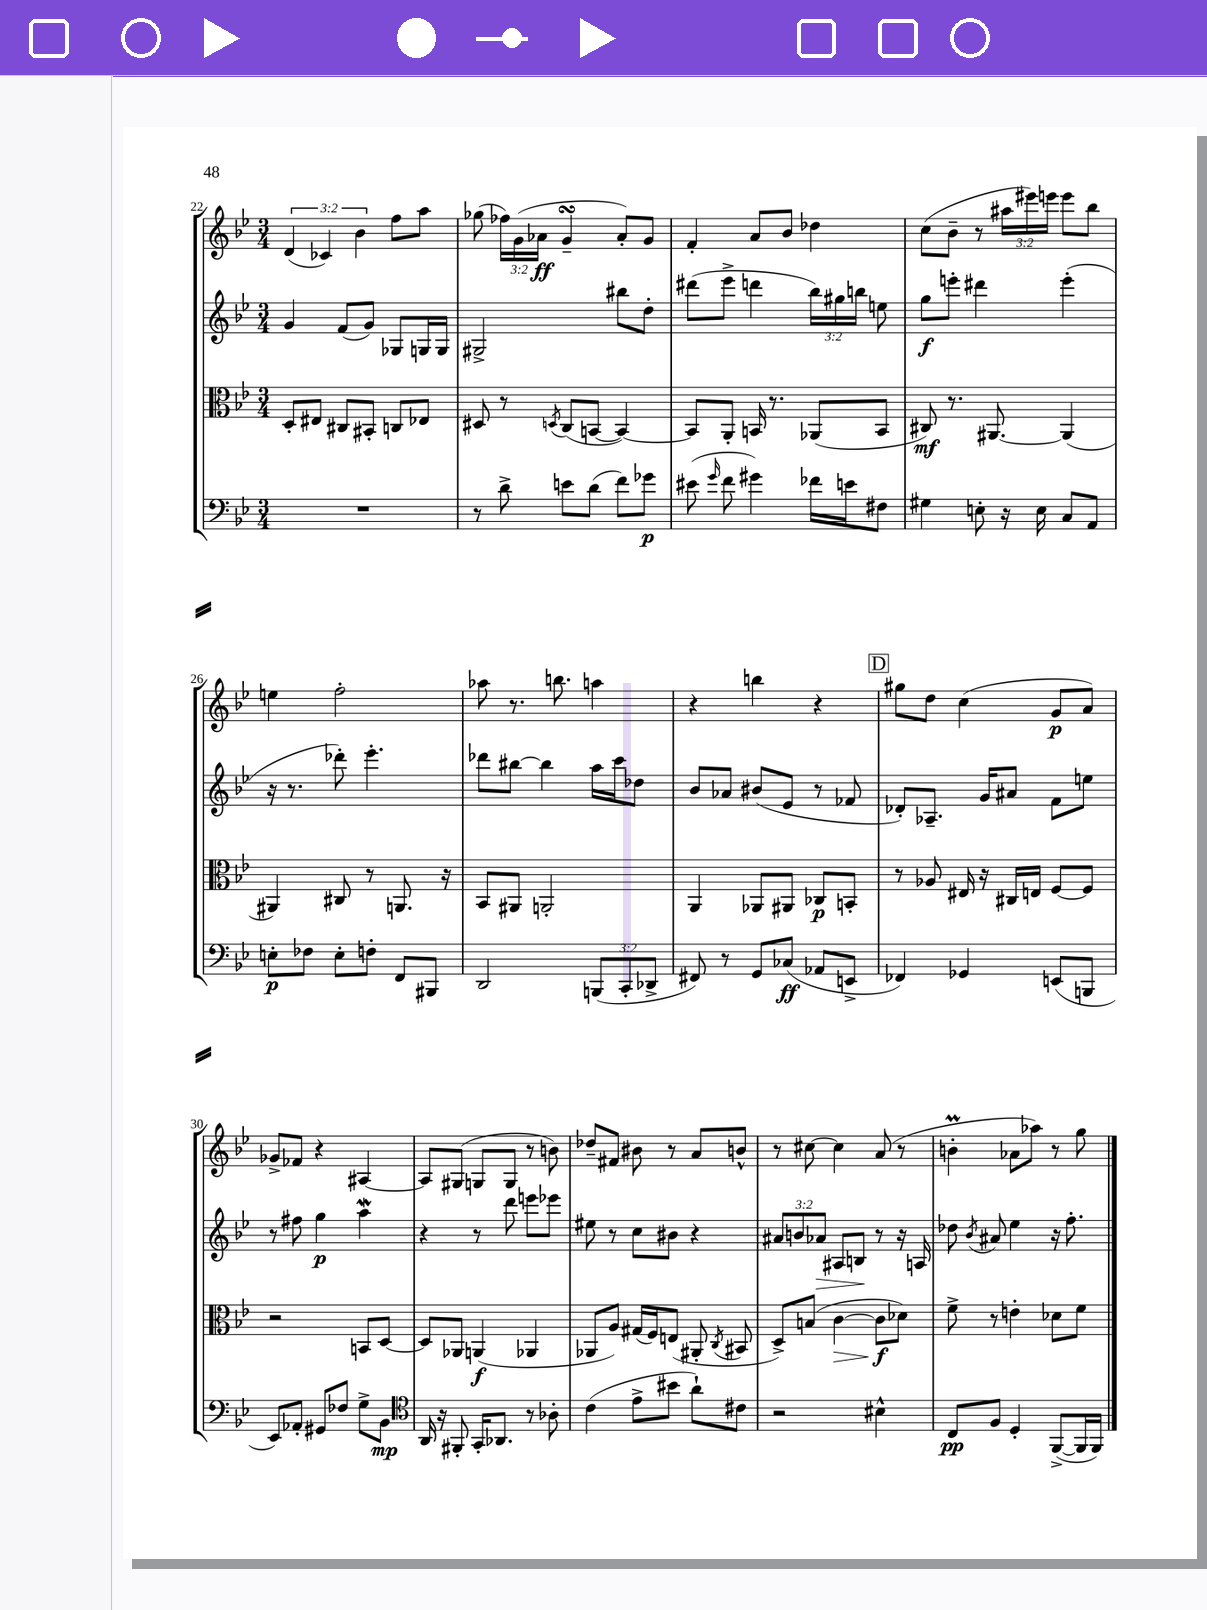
<<
\new StaffGroup <<
\new Staff = "s0" {
    \clef treble \key bes \major \numericTimeSignature \time 3/4 \override Staff.TupletNumber.text = #tuplet-number::calc-fraction-text
    \autoBeamOff \tuplet 3/2 { d'4( ces'4) bes'4 } f''8[ a''8] |
    ges''8( \tuplet 3/2 { fes''16[) g'16( aes'16]\ff } g'4--\turn aes'8[-.) g'8] |
    f'4-. a'8[ bes'8] des''4 |
    c''8[( bes'8]-- r8 \tuplet 3/2 { ais''16[ eis'''16) e'''16] } e'''8[ bes''8] |
    e''4 f''2-. |
    aes''8 r8. b''8. a''4 |
    r4 b''4 r4 |
    \mark \markup { \box "D" } gis''8[ d''8] c''4( g'8[\p a'8]) |
    ges'8[-> fes'8] r4 ais4~ |
    ais8[ gis8]( g8[ g8] r8 b'8) |
    des''8[-- fis'8] bis'8 r8 a'8[ b'8]-^ |
    r8 cis''8~ cis''4 a'8( r8 |
    b'4-.\prall aes'8[ aes''8]) r8 g''8 \bar "|." |
}
\new Staff = "s1" {
    \clef treble \key bes \major \numericTimeSignature \time 3/4 \override Staff.TupletNumber.text = #tuplet-number::calc-fraction-text
    \autoBeamOff g'4 f'8[( g'8]) ges8[ g16 g16] |
    gis2-> bis''8[ d''8]-. |
    dis'''8[( ees'''8]-> d'''4 \tuplet 3/2 { bes''16[) gis''16 b''16] } e''8 |
    g''8[\f e'''8]-. dis'''4 e'''4-.( |
    r16 r8. des'''8-.) ees'''4.-. |
    des'''8[ bis''8]~ bis''4 a''16[ c'''16 des''8] |
    bes'8[ aes'8] bis'8[( ees'8] r8 fes'8 |
    \mark \markup { \box "D" } des'8[-.) aes8.]-- g'16[ ais'8] f'8[ e''8] |
    r8 fis''8 g''4\p a''4\mordent |
    r4 r8 d'''8 e'''8[ ees'''8] |
    eis''8 r8 c''8[ bis'8] r4 |
    \tuplet 3/2 { ais'8[ b'8 aes'8]\> } ais8[ b8]\! r8 r16 a16 |
    des''8 \acciaccatura { bes'8 } ais'8 ees''4 r16 f''8.-. \bar "|." |
}
\new Staff = "s2" {
    \clef alto \key bes \major \numericTimeSignature \time 3/4
    \autoBeamOff d8[-. eis8] cis8[ bis,8]-. c8[ ees8] |
    dis8 r8 \acciaccatura { d8 } c8[( b,8]~ b,4~) |
    b,8[ a,8]-. b,16 r8. aes,8[( b,8] |
    cis8\mf) r8. ais,8.~ ais,4( |
    ais,4) cis8 r8 a,8. r16 |
    bes,8[ ais,8] a,2-. |
    a,4 aes,8[ ais,8] ces8[\p b,8]-. |
    \mark \markup { \box "D" } r8 aes8 eis16 r16 cis16[ e16] f8[~ f8] |
    r2 b,8[ d8]~ |
    d8[ aes,8] a,4\f( aes,4 |
    aes,8[ a8]) gis16[( f16) e8]( ais,8-. \acciaccatura { c8 } bis,8 |
    d8[->) b8]( c'4~\> c'8[\f\! des'8]) |
    f'8-> r8 e'4-. des'8[ f'8] \bar "|." |
}
\new Staff = "s3" {
    \clef bass \key bes \major \numericTimeSignature \time 3/4 \override Staff.TupletNumber.text = #tuplet-number::calc-fraction-text
    \autoBeamOff R2. |
    r8 d'8-> e'8[ d'8]( f'8[) ges'8]\p |
    eis'8( \grace { g'16 } f'8 gis'4) fes'16[ e'16 fis8] |
    gis4 e8-. r16 e16 c8[ a,8] |
    e8[-.\p fes8] e8[-. f8]-. f,8[ bis,,8] |
    d,2 \tuplet 3/2 { b,,8[( c,8-. des,8]-> } |
    fis,8) r8 g,8[ ces8]\ff( aes,8[ e,8]-> |
    \mark \markup { \box "D" } fes,4) ges,4 e,8[( b,,8] |
    ees,8[) aes,8]-. gis,8[ fes8] g8[-> bes,8]\mp |
    \clef tenor a,16 r16 fis,8-. g,16[-. aes,8.] r8 aes8-. |
    c'4( ees'8[-> bis'8] a'8[-!) cis'8] |
    r2 bis4-^ |
    c8[\pp f8] d4-. f,8[~->( f,16 f,16]) \bar "|." |
}
>>
>>
\layout { \context { \Score currentBarNumber = #22 } }
